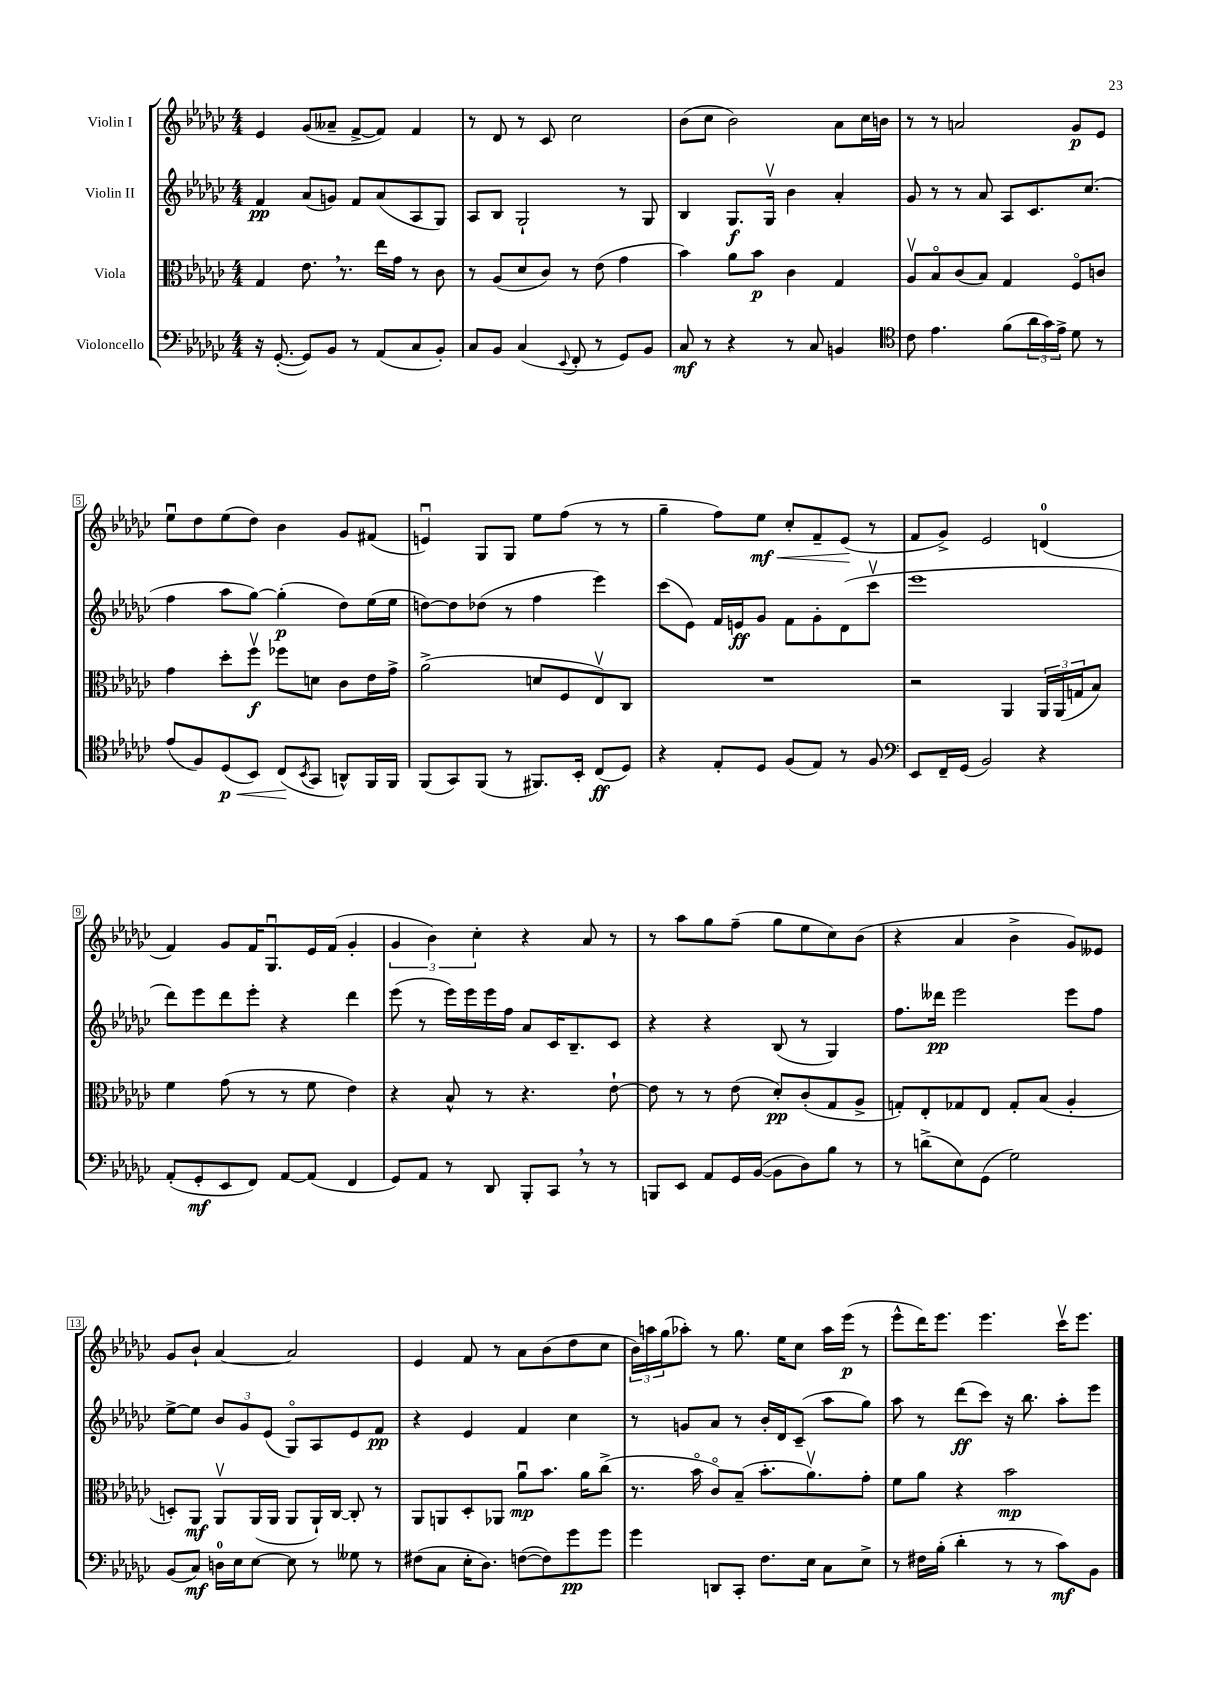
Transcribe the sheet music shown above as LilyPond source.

<<
\new StaffGroup <<
\new Staff = "s0" \with { instrumentName = "Violin I" } {
    \clef treble \key ges \major \numericTimeSignature \time 4/4
    ees'4 ges'8( aeses'8-- f'8~-> f'8) f'4 |
    r8 des'8 r8 ces'8 ces''2 |
    bes'8( ces''8 bes'2) aes'8 ces''16 b'16 |
    r8 r8 a'2 ges'8\p ees'8 |
    ees''8\downbow des''8 ees''8( des''8) bes'4 ges'8 fis'8( |
    e'4\downbow) ges8 ges8 ees''8 f''8( r8 r8 |
    ges''4-- f''8) ees''8\mf\< ces''8-. f'8-- ees'8\!( r8 |
    f'8 ges'8->) ees'2 d'4-0( |
    f'4) ges'8 f'16 ges8.\downbow ees'16 f'16( ges'4-. |
    \tuplet 3/2 { ges'4 bes'4) ces''4-. } r4 aes'8 r8 |
    r8 aes''8 ges''8 f''8--( ges''8 ees''8 ces''8) bes'8( |
    r4 aes'4 bes'4-> ges'8) eeses'8 |
    ges'8 bes'8-! aes'4~ aes'2 |
    ees'4 f'8 r8 aes'8 bes'8( des''8 ces''8 |
    \tuplet 3/2 { bes'16) a''16 ges''16( } aes''8-.) r8 ges''8. ees''16 ces''8 aes''16 ees'''16\p( r8 |
    ees'''8-^ des'''16) ees'''8. ees'''4. ces'''16\upbow ees'''8. \bar "|." |
}
\new Staff = "s1" \with { instrumentName = "Violin II" } {
    \clef treble \key ges \major \numericTimeSignature \time 4/4
    f'4\pp aes'8( g'8) f'8 aes'8( aes8 ges8) |
    aes8 bes8 ges2-! r8 ges8 |
    bes4 ges8.\f ges16\upbow bes'4 aes'4-. |
    ges'8 r8 r8 aes'8 aes8 ces'8. ces''8.( |
    f''4 aes''8 ges''8~) ges''4-.\p( des''8) ees''16( ees''16 |
    d''8~) d''8 des''8( r8 f''4 ees'''4) |
    ces'''8( ees'8) f'16 e'16\ff ges'8 f'8 ges'8-. des'8( ces'''8\upbow |
    ees'''1 |
    des'''8) ees'''8 des'''8 ees'''8-. r4 des'''4 |
    ees'''8( r8 ees'''16) ees'''16 ees'''16 f''16 aes'8 ces'16 bes8.-- ces'8 |
    r4 r4 bes8( r8 ges4) |
    f''8. deses'''16\pp ees'''2 ees'''8 f''8 |
    ees''8~-> ees''8 \tuplet 3/2 { bes'8 ges'8 ees'8( } ges8\flageolet) aes8 ees'8 f'8\pp |
    r4 ees'4 f'4 ces''4 |
    r8 g'8 aes'8 r8 bes'16-. des'16 ces'8--( aes''8 ges''8) |
    aes''8 r8 des'''8\ff( ces'''8) r16 bes''8. aes''8-. ees'''8 \bar "|." |
}
\new Staff = "s2" \with { instrumentName = "Viola" } {
    \clef alto \key ges \major \numericTimeSignature \time 4/4
    ges4 ees'8. \breathe r8. ees''16 ges'16 r8 ces'8 |
    r8 aes8( des'8 ces'8) r8 ees'8( ges'4 |
    bes'4) aes'8 bes'8\p ces'4 ges4 |
    aes8\upbow bes8\flageolet ces'8( bes8) ges4 f8\flageolet c'8 |
    ges'4 des''8-. f''8\upbow\f fes''8 d'8 ces'8 ees'16 ges'16-> |
    aes'2->( d'8 f8 ees8\upbow) ces8 |
    R1 |
    r2 aes,4 \tuplet 3/2 { aes,16 aes,16( g16 } bes8) |
    f'4 ges'8( r8 r8 f'8 ees'4) |
    r4 bes8-^ r8 r4. ees'8~-! |
    ees'8 r8 r8 ees'8( des'8-.\pp) ces'8-.( ges8 aes8-> |
    g8-.) ees8-. ges8 ees8 ges8-. bes8( aes4-. |
    d8-.) aes,8\mf aes,8\upbow aes,16( aes,16 aes,8 aes,16-!) ces16~ ces8-. r8 |
    aes,8 a,8 des8-. aes,8 aes'8\downbow\mp bes'8. aes'16 ces''8->( |
    r8. bes'16\flageolet ces'8\flageolet) bes8--( bes'8.-. aes'8.\upbow) ges'8-. |
    f'8 aes'8 r4 bes'2\mp \bar "|." |
}
\new Staff = "s3" \with { instrumentName = "Violoncello" } {
    \clef bass \key ges \major \numericTimeSignature \time 4/4
    r16 ges,8.~-.( ges,8) bes,8 r8 aes,8( ces8 bes,8-.) |
    ces8 bes,8 ces4( \appoggiatura { ees,8 } f,8-. r8 ges,8) bes,8 |
    ces8\mf r8 r4 r8 ces8 b,4 |
    \clef tenor ces'8 ees'4. f'8( \tuplet 3/2 { aes'16 ges'16) ees'16-> } des'8 r8 |
    ees'8( f8) des8\p\<( bes,8) ces8\!( \acciaccatura { bes,8 } ges,8 a,8-^) f,16 f,16 |
    f,8( ges,8) f,8( r8 fis,8.) bes,16-. ces8\ff( des8) |
    r4 ees8-. des8 f8( ees8) r8 f8 |
    \clef bass ees,8 f,16-- ges,16( bes,2) r4 |
    aes,8-.( ges,8-.\mf ees,8 f,8) aes,8~ aes,8( f,4 |
    ges,8) aes,8 r8 des,8 bes,,8-. ces,8 \breathe r8 r8 |
    b,,8 ees,8 aes,8 ges,16 bes,16~( bes,8 des8) bes8 r8 |
    r8 d'8->( ees8) ges,8( ges2) |
    bes,8( ces8\mf) d16-0 ees16 ees8~ ees8 r8 geses8 r8 |
    fis8( ces8 ees16-. des8.) f8~( f8) ges'8\pp ges'8 |
    ges'4 d,8 ces,8-. f8. ees16 ces8 ees8-> |
    r8 fis16 bes16-.( des'4-. r8 r8 ces'8\mf) bes,8 \bar "|." |
}
>>
>>
\layout { \context { \Score \override BarNumber.stencil = #(make-stencil-boxer 0.1 0.3 ly:text-interface::print) } }
